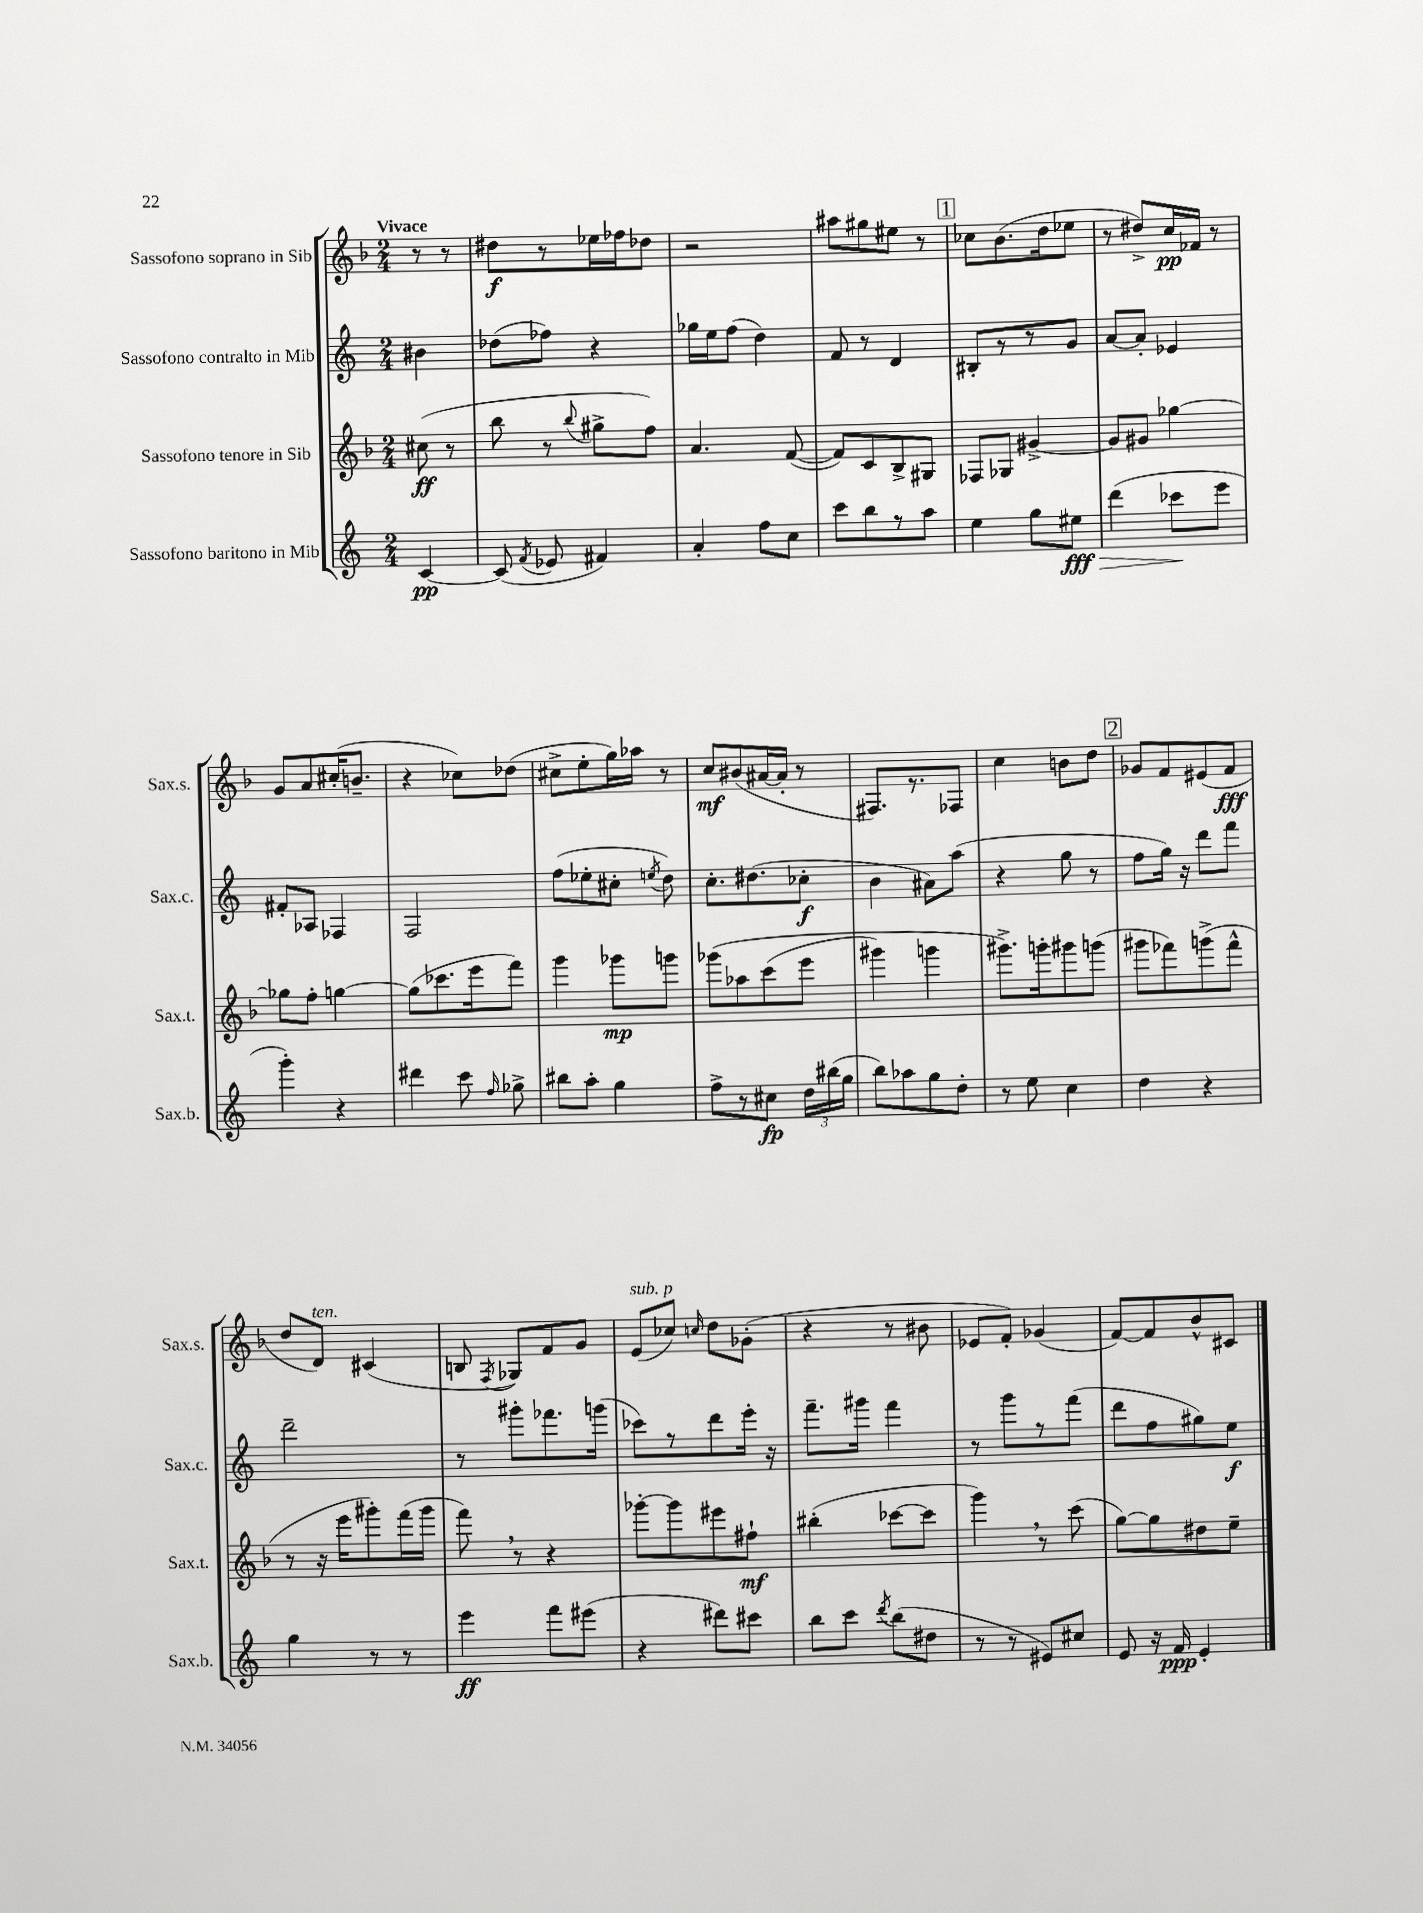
<<
\new StaffGroup <<
\new Staff = "s0" \with { instrumentName = "Sassofono soprano in Sib" shortInstrumentName = "Sax.s." } {
    \clef treble \key f \major \numericTimeSignature \time 2/4 \partial 4 \tempo "Vivace"
    \autoBeamOff r8 r8 |
    dis''8[\f r8 ees''16 fes''16 des''8] |
    r2 |
    ais''8[ gis''8 eis''8] r8 |
    \mark \markup { \box "1" } ces''8[ bes'8.( d''16 ees''8] |
    r8 dis''8[->) c''16\pp fes'16] r8 |
    g'8[ a'8 cis''16-.( b'8.]-- |
    r4 ces''8[) des''8]( |
    cis''8[-> e''8-. g''16) aes''16] r8 |
    c''8[\mf bis'8( ais'16~ ais'16]-. r8 |
    fis8.[) r8. fes8] |
    c''4 b'8[ d''8] |
    \mark \markup { \box "2" } ges'8[ f'8 eis'8( f'8]\fff |
    d''8[ d'8]^\markup { \italic "ten." }) cis'4( |
    b8 \acciaccatura { f8 } ges8[) f'8 g'8] |
    e'8[^\markup { \italic "sub. p" }( ces''8]) \grace { c''16 } d''8[ ges'8]-.( |
    r4 r8 bis'8 |
    ees'8[ f'8]-.) ges'4( |
    f'8[~) f'8 bes'8-^ cis'8] \bar "|." |
}
\new Staff = "s1" \with { instrumentName = "Sassofono contralto in Mib" shortInstrumentName = "Sax.c." } {
    \clef treble \key c \major \numericTimeSignature \time 2/4 \partial 4
    \autoBeamOff bis'4 |
    des''8[( fes''8]) r4 |
    ges''16[ e''16 f''8]( d''4) |
    f'8 r8 d'4 |
    \mark \markup { \box "1" } bis8[-. r8 r8 g'8] |
    a'8[~ a'8]-. ees'4 |
    fis'8[-. aes8] fes4 |
    f2 |
    f''8[( ees''8-. cis''8]-. \acciaccatura { e''8 } d''8) |
    c''8.[-. dis''8.( ces''8]-.\f |
    b'4 ais'8[) a''8]( |
    r4 g''8 r8 |
    \mark \markup { \box "2" } f''8[ g''16]) r16 d'''8[ f'''8] |
    d'''2-- |
    r8 gis'''8[-. fes'''8. g'''16]( |
    ces'''8[) r8 d'''8 e'''16]-. r16 |
    f'''8.[-- gis'''16] f'''4 |
    r8 g'''8[ r8 f'''8]( |
    d'''8[ f''8 gis''8) e''8]\f \bar "|." |
}
\new Staff = "s2" \with { instrumentName = "Sassofono tenore in Sib" shortInstrumentName = "Sax.t." } {
    \clef treble \key f \major \numericTimeSignature \time 2/4 \partial 4
    \autoBeamOff cis''8\ff( r8 |
    bes''8 r8 \appoggiatura { bes''8 } gis''8[-> f''8]) |
    a'4. f'8~( |
    f'8[) c'8 bes8-> gis8] |
    \mark \markup { \box "1" } fes8[ ges8] gis'4~-> |
    gis'8[ gis'8] ges''4~ |
    ges''8[ f''8]-. g''4~ |
    g''8[( ces'''8. e'''16 f'''8]) |
    g'''4 ges'''8[\mp g'''8] |
    ges'''8[\( aes''8 c'''8( e'''8] |
    gis'''4) g'''4 |
    gis'''8.[->\) g'''16-. gis'''8 g'''8]( |
    \mark \markup { \box "2" } gis'''8[ fes'''8) g'''8->( fes'''8]-^ |
    r8 r16 e'''16[ gis'''8-.) f'''16( gis'''16] |
    f'''8) \breathe r8 r4 |
    ges'''8[~-. ges'''8 eis'''8 fis''8]-!\mf |
    bis''4-.( ces'''8[~ ces'''8] |
    g'''4) \breathe r8 c'''8( |
    g''8[~) g''8 dis''8 e''8]-- \bar "|." |
}
\new Staff = "s3" \with { instrumentName = "Sassofono baritono in Mib" shortInstrumentName = "Sax.b." } {
    \clef treble \key c \major \numericTimeSignature \time 2/4 \partial 4
    \autoBeamOff c'4~\pp |
    c'8( \acciaccatura { f'8 } ees'8 fis'4) |
    a'4-. f''8[ c''8] |
    c'''8[ b''8 r8 a''8] |
    \mark \markup { \box "1" } e''4 g''8[ eis''8]\fff\> |
    d'''4( ces'''8[\! e'''8] |
    g'''4-.) r4 |
    dis'''4 c'''8 \grace { f''16 } ges''8-> |
    bis''8[ a''8]-. g''4 |
    f''8[-> r8 cis''8]\fp \tuplet 3/2 { d''16[ bis''16( g''16] } |
    b''8[) aes''8 g''8 d''8]-. |
    r8 e''8 c''4 |
    \mark \markup { \box "2" } d''4 r4 |
    g''4 r8 r8 |
    e'''4\ff f'''8[ eis'''8]( |
    r4 dis'''8[) cis'''8] |
    b''8[ c'''8] \acciaccatura { d'''8 } b''8[( dis''8] |
    r8 r8 eis'8[) cis''8] |
    e'8 r16 f'16\ppp e'4-. \bar "|." |
}
>>
>>
\layout { \context { \Score \remove "Bar_number_engraver" } }
